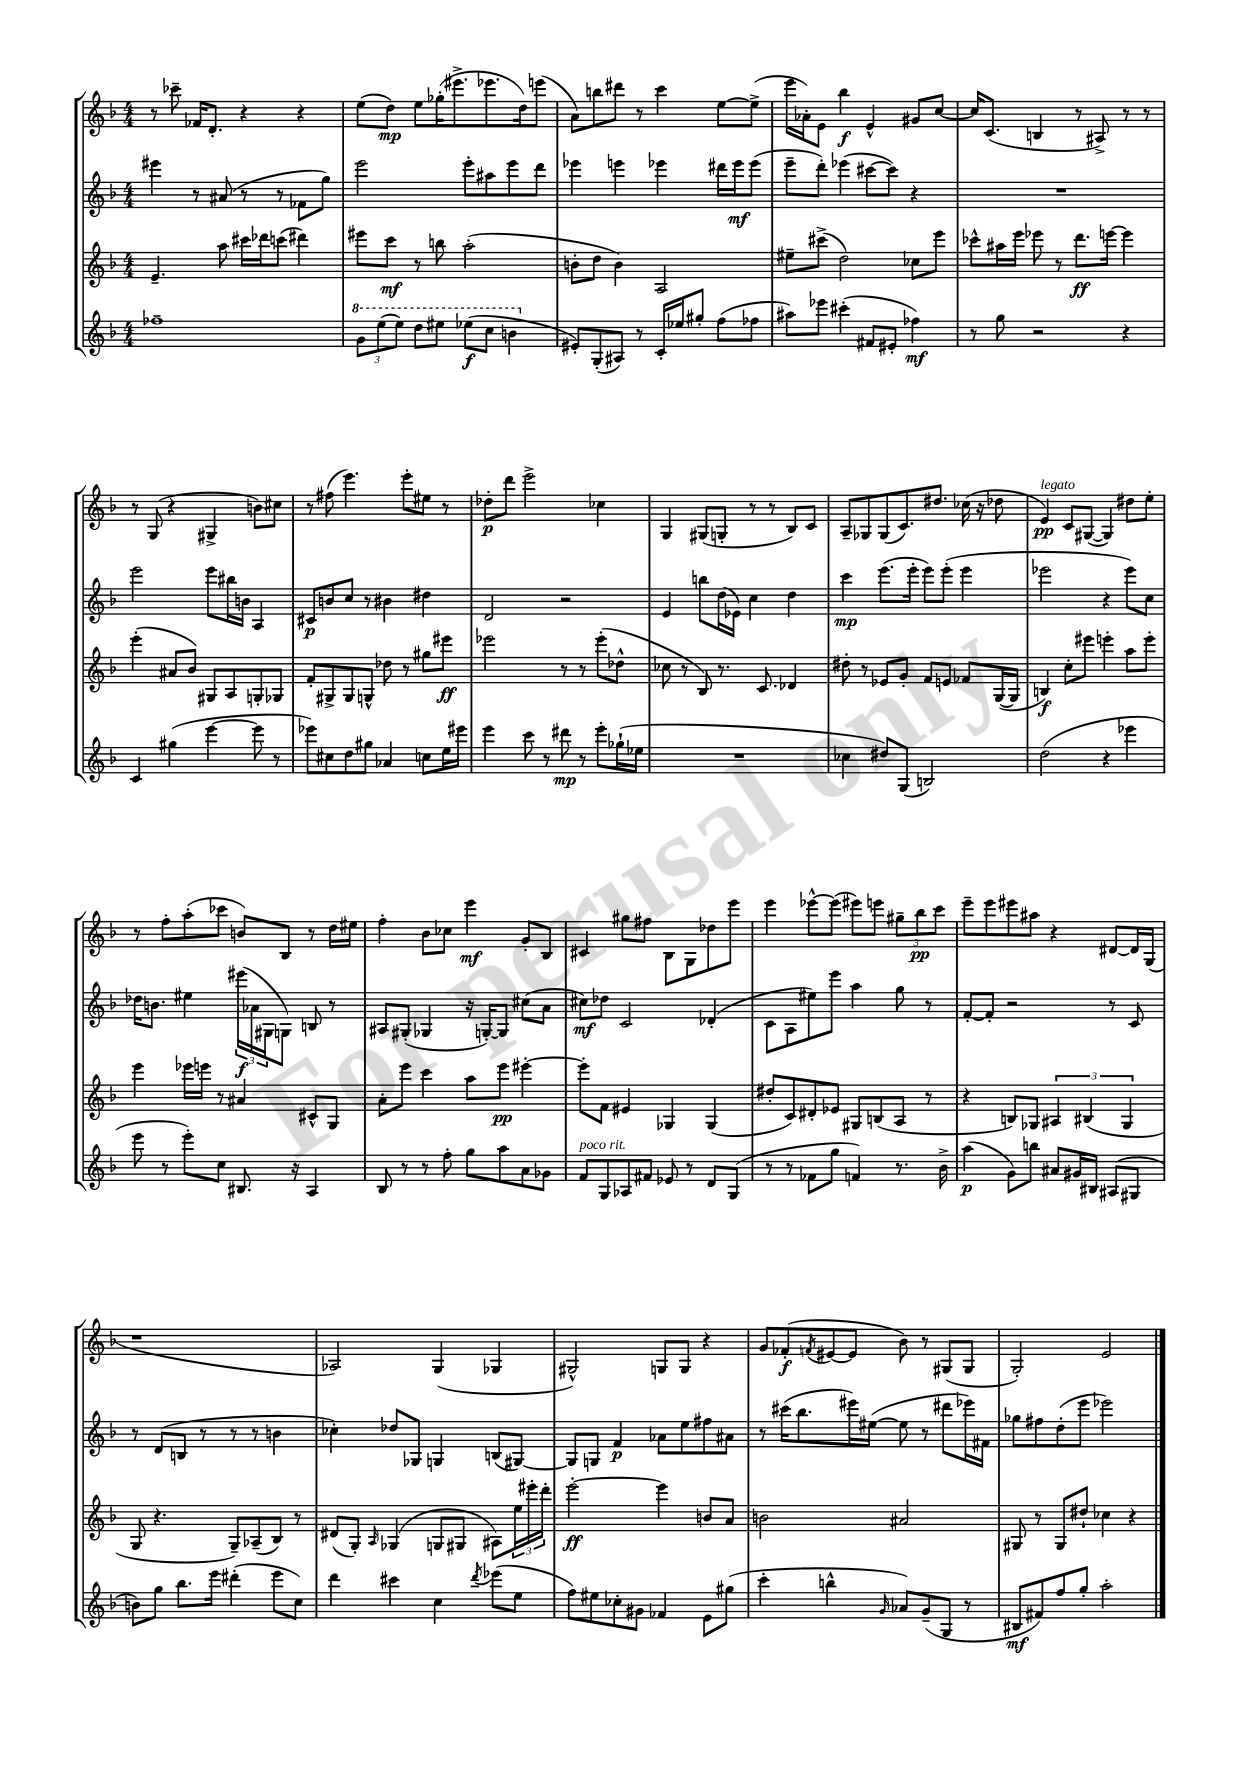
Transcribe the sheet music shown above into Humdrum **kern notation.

**kern	**kern	**kern	**kern
*staff4	*staff3	*staff2	*staff1
*clefG2	*clefG2	*clefG2	*clefG2
*k[b-]	*k[b-]	*k[b-]	*k[b-]
*M4/4	*M4/4	*M4/4	*M4/4
1ff-~	4.e~/	4eee#\	8r
.	.	.	8ccc-~\
.	.	8r	16f-/LK
.	.	.	8.d'/J
.	8aa\	(8a#/	.
.	16ccc#\LL	8r	4r
.	16ddd-\J	.	.
.	(8ccc\J	8r	.
.	4ddd#\)	8f-\L	4r
.	.	8gg\J)	.
=	=	=	=
12gg\L	8eee#\L	2eee\	(8ee\L
(12eee\	.	.	.
.	8ccc\J	.	8dd\J)
12eee\J)	.	.	.
8ddd\L	8r	.	8ee\L
8eee#\J	8bb\	.	(16gg-'\K
.	.	.	8.eee#^\
(8eee-\L	(2aa'\	8eee'\L	.
8ccc\J	.	8aa#\	8.eee-\
4bb\	.	8eee\	.
.	.	.	16dd\k)
.	.	8ddd\J	(8eee\J
=	=	=	=
8e#'/L)	8b'\L	4eee-\	8a\L)
(8G'/	8dd\J	.	8bb\
8A#/J)	4b\)	4eee\	8ddd#\J
8r	.	.	8r
16c'/LL	2A/	4eee-\	4ccc\
16ee-/J	.	.	.
8gg#'/J	.	.	.
(8ff\L	.	16ddd#\LL	[8ee\L
.	.	16eee-\J	.
8ff-\J	.	(8eee-\J	(8ee^\]J
=	=	=	=
8aa#\L)	8ee#~\L	8eee~\L	16eee\LL
.	.	.	16a-'\J)
8eee-\J	(8ccc#^\J	8ddd'\J)	8e\J
(4ccc#'\	2dd\)	(4eee-\	4bb-\
8f#/L	.	[8ccc#\L	4e^^/
8e#'/J	.	8ccc#\]J)	.
4ff-\)	8cc-\L	4r	8g#/L
.	8eee\J	.	[8cc/J
=	=	=	=
8r	8ccc-^^\L	1r	16cc/]LK
.	.	.	(8.c/J
8gg\	16aa#\L	.	.
.	16eee\JJ	.	.
2r	8eee-\	.	4B/
.	8r	.	.
.	8.ddd\L	.	8r
.	.	.	8A#^/)
.	[16eee\Jk	.	.
4r	4eee\]	.	8r
.	.	.	8r
=	=	=	=
4c/	(4eee'\	2eee\	8r
.	.	.	(8G/
(4gg#\	8a#/L	.	4r
.	8b-/J)	.	.
[4eee\	8G#/L	8eee\L	4G#^/
.	8A/	16bb#\L	.
.	.	16b\JJ	.
8eee\]	8G'/	4A/	8b\L)
8r	8G-/J	.	8cc#\J
=	=	=	=
8eee-\L)	8f'/L	8c#/L	8r
8cc#\	8G#^/	8b/	(8ff#\
8dd\	8G#/	8cc/J	4.eee\)
8gg#\J	8G^^/J	8r	.
4a-/	8dd-\	4b#\	.
.	8r	.	8eee'\L
8cc\L	8gg#\L	4dd#\	8ee#\J
16ee\L	8eee#\J	.	8r
16eee#\JJ	.	.	.
=	=	=	=
4eee\	2eee-\	2d/	8dd-'\L
.	.	.	8ddd\J
8ccc\	.	.	2eee^\
8r	.	.	.
8ddd#\	8r	2r	.
8r	8r	.	.
8eee'\L	(8eee-'\L	.	4cc-\
(16gg-`\L	8dd-^^\J	.	.
16ee-\JJ	.	.	.
=	=	=	=
1r	8cc-\	4e/	4G/
.	8r	.	.
.	8B-/)	8bb\L	(8G#/L
.	8.r	(16dd\L	8G'/J
.	.	16e-\JJ)	.
.	.	4cc\	8r
.	8.c/	.	.
.	.	.	8r
.	4d-/	4dd\	8B-/L)
.	.	.	8c/J
=	=	=	=
4cc-\	8dd#'\	4ccc\	8A~/L
.	8r	.	8G-/
8dd#/L)	8e-/L	(8.eee\L	(8G-/
(8G/J	8g'/J	.	8.c/)
.	.	16eee'\Jk	.
2B/)	8f/L	8eee\L)	.
.	.	.	8.dd#/J
.	8e/J	(8eee'\J	.
.	8f-/L	4eee\	(16cc-\
.	.	.	16r
.	([16G/L	.	8dd-\
.	16G/]JJ	.	.
=	=	=	=
(2dd\	4B/)	2eee-\	4e/)
.	8cc'\L	.	8c/L
.	8eee#\J	.	([8G#/J
4r	4eee'\	4r	4G#/])
4eee-\	8aa\L	8eee-\L)	8dd#\L
.	8eee'\J	8cc\J	8ee'\J
=	=	=	=
8eee\	4eee\	16dd-\LK	8r
.	.	8.b\J	.
8r	.	.	8ff'\L
8eee'\L)	16eee-\LL	4ee#\	(8aa'\
.	16eee\JJ	.	.
8cc\J	8r	.	8ccc-\J
8.B#/	4a#/	(24eee#\LL	8b/L)
.	.	24a-\	.
.	.	24G#\J	.
.	.	8G\J)	8B-/J
16r	.	.	.
4A/	8c#^^/L	8B/	8r
.	8G/J	8r	16dd\LL
.	.	.	16ee#\JJ
=	=	=	=
8B-/	8a'\L	8A#/L	4ff'\
8r	8eee\J	(8G#'/J	.
8r	4ccc\	4G-/	8b-\L
8ff'\	.	.	8cc-\J
8gg\L	8aa\L	16r	4eee\
.	.	[16G'/LK)	.
8aa\	8eee\J	8G/]J	.
8a\	[4eee#'\	(8cc#\L	8g'/L
8g-\J	.	8a\J	8B-/J
=	=	=	=
8f/L	8eee#'\]L	8cc#\L)	4c#/
8G/	8f\J	8dd-\J	.
8A-/	4e#/	2c/	8gg#\L
8f#/J	.	.	8ff#\J
8e-/	4G-/	.	8B-\L
8r	.	.	8G\
8d/L	(4G-/	(4d-'/	8dd-\
(8G/J	.	.	8eee\J
=	=	=	=
8r	8dd#'/L	8c\L	4eee\
8r	8c/)	8A\	.
8f-\L	8d#'/	8ee#\)	[8eee-^^\L
8gg\J	8e-/J	8eee\J	(8eee-\]J
4f/)	8G#/L	4aa\	8eee#\L)
.	(8B/	.	8eee\J
8.r	8A/J	8gg\	12gg#~\L
.	.	.	12bb-\
.	8r	8r	.
.	.	.	12ccc\J
16b-^\	.	.	.
=	=	=	=
(4aa\	4r	[8f'/L	8eee~\L
.	.	8f'/]J	8eee\
8g\L)	8B/L)	2r	8eee#\
8bb\J	8G-/J	.	8aa#\J
8a#/L	6A#/	.	4r
16g#/L	.	.	.
.	(6B#/	.	.
16B#/JJ	.	.	.
(8A#/L	.	8r	[8d#/L
.	6G-/	.	.
8G#/J	.	8c/	16d#/]L
.	.	.	(16G/JJ
=	=	=	=
8b\L)	8G/	8r	1r
8gg\J	4.r	(8d/L	.
8.bb-\L	.	8B/J	.
.	.	8r	.
16eee\Jk	.	.	.
(4ddd#'\	8G~/L)	8r	.
.	(8A-~/	8r	.
8eee\L	8B-/J)	4b\	.
8cc\J)	8r	.	.
=	=	=	=
4ddd\	(8d#/L	4cc-'\)	2A-/)
.	8G'/J)	.	.
.	16qqA/	.	.
4ccc#\	(4G-/	8dd-/L	.
.	.	8G-/J	.
4cc\	8G/L	4G/	(4G/
.	8G#/J	.	.
8qddd/	.	.	.
(8eee-\L	8A#\L)	(8B/L	4G-/
8ee\J	24ee\L	[8G#/J)	.
.	24eee#'\	.	.
.	24ddd'\JJ	.	.
=	=	=	=
8ff\L)	[2eee'\	8G#/]L	2G#^^/)
8ee#\	.	8G/J	.
8cc-'\	.	4f/	.
8g#\J	.	.	.
4f-/	4eee\]	8a-\L	8G/L
.	.	8ee\	8G/J
8e\L	8b/L	8ff#\	4r
(8gg#\J	8a/J	8a#\J	.
=	=	=	=
4ccc'\	2b\	8r	8g/L
.	.	(16ccc#\LK	(8f-'/
.	.	8.bb-\	.
.	.	.	8qf/
4bb^^\	.	.	[8e#/
.	.	16eee#\L)	8e#/]J
.	.	([16ee#\JJ	.
16qqg/	.	.	.
8a-/L)	2a#/	8ee#\]	8b-\)
(8g~/	.	8r	8r
8G/J	.	8ddd#\L	(8G#/L
8r	.	16eee-\L)	8G#/J
.	.	16f#\JJ	.
=	=	=	=
8B#/L	8G#/	8gg-\L	2G'/)
8f#/)	8r	8ff#\	.
8ff/	8G#/L	(8dd'\	.
8gg'/J	8dd#`/J	8eee\J	.
2aa'\	4cc-\	2eee-\)	2e/
.	4r	.	.
==	==	==	==
*-	*-	*-	*-
